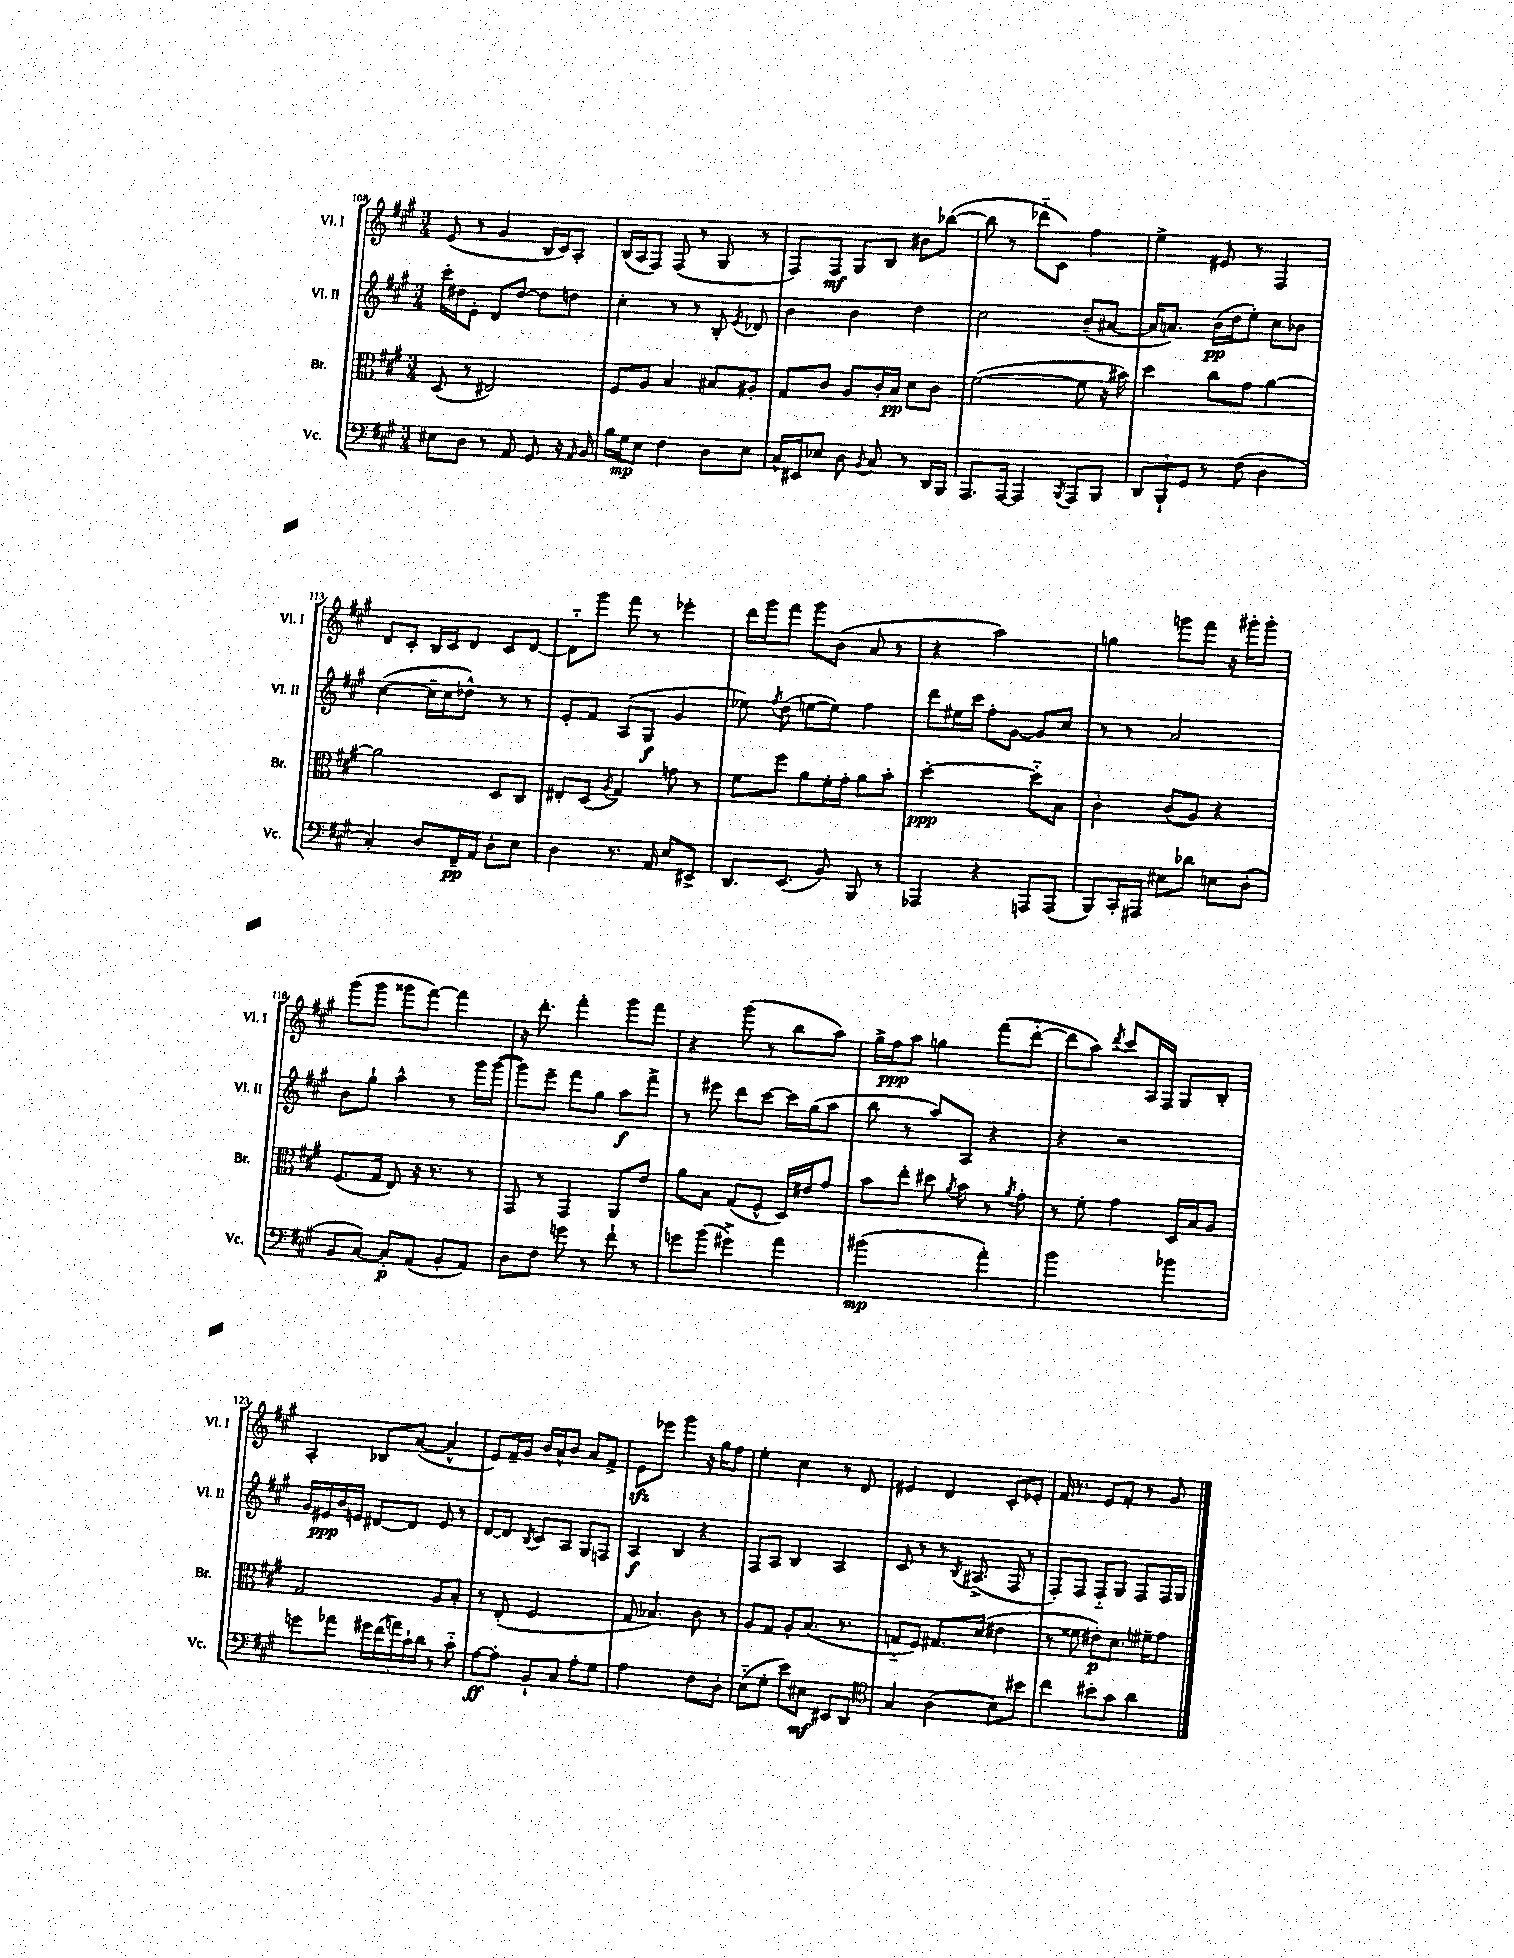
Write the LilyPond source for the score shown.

<<
\new StaffGroup <<
\new Staff = "s0" \with { instrumentName = "Vl. I" shortInstrumentName = "Vl. I" } {
    \clef treble \key a \major \numericTimeSignature \time 3/4
    \autoBeamOff e'8( r8 gis'4 b16[ cis'16) a8]-. |
    b16[( a16 fis8]) fis8( r8 gis8 r8 |
    fis8[) fis8]\mf gis8[ b8] bis'8[ bes''8]~( |
    bes''8 r8 des'''8[-_ cis'8]) fis''4 |
    e''4-> eis'8 r8 fis4 |
    d'8[ cis'8]-. b16[ cis'16 d'8] cis'8[ d'8]~ |
    d'8[-_ gis'''8] fis'''8 r8 ees'''4-. |
    d'''16[ gis'''16 fis'''8] gis'''8[ b'8]( a'8 r8 |
    r4 a''2) |
    g''4 g'''8[ fis'''8] r16 gis'''16[-. gis'''8]-. |
    gis'''8[( gis'''8] gisis'''8[ fis'''8]~) fis'''4 |
    r16 d'''8.-. fis'''4-. gis'''8[ fis'''8] |
    r4 gis'''8( r8 b''8[ a''8]) |
    gis''16[-> fis''16\ppp a''8] g''4 fis'''8[( d'''8]~-_ |
    d'''8[ a''8]) \acciaccatura { d'''8 } cis'''8[ a16 fis16] gis8[ b8]-. |
    a4-. bes8[ a'8]~( a'4-^ |
    e'8[) fis'16-- gis'16] b'16[ a'16-^ b'8] a'8[ fis'8]-> |
    e'8[\sfz ees'''8] gis'''4 r16 gis''16[ fis''8] |
    e''4-. cis''4 r8 d'8 |
    eis'4 d'4 cis'8[-. ees'8]-. |
    fis'16 r8. e'8[ fis'8]-. r8 gis'8 \bar "|." |
}
\new Staff = "s1" \with { instrumentName = "Vl. II" shortInstrumentName = "Vl. II" } {
    \clef treble \key a \major \numericTimeSignature \time 3/4
    \autoBeamOff cis'''16[-. dis''16 e'8]-. d'8[ dis''8]~ dis''8[ d''8] |
    cis''4-. r8 r8 b8-. \acciaccatura { e'8 } des'8 |
    b'4 b'4 d''4 |
    cis''2 b'8[--( ais'8]~ |
    ais'16[ a'8.]) b'16[\pp( d''16 e''8]-.) cis''8[ bes'8] |
    cis''4~( cis''16[-- cis''16 des''8]-^) r8 r8 |
    e'8[-. fis'8] a8[( gis8]\f gis'4 |
    ees''8) \acciaccatura { fis''8 } d''8( e''8[~ e''8]) fis''4 |
    d'''8[ eis''16 cis'''16] fis''8[-. gis'8]~ gis'8[ cis''8] |
    r8 r8 a'2 |
    b'8[ gis''8]-! a''4-^ r8 gis'''16[ gis'''16]~( |
    gis'''8[) e'''8]-- fis'''8[ gis''8] a''8[\f fis'''8]-> |
    r8 eis'''8 d'''8[ cis'''8]~ cis'''16[ gis''16( a''8] |
    b''8 r8 a''8[) a8] r4 |
    r4 r2 |
    gis'16[ eis'16\ppp b'16 e'16] dis'8[~ dis'8] e'8 r8 |
    d'8[~ d'8] \acciaccatura { b8 } cis'8[ a8] gis8[ f8] |
    a4\f b4 r4 |
    fis8[ a8] b4 a4 |
    cis'8 r8 r8 \acciaccatura { b8 } ais8.->( fis16 r8 |
    fis8[-.) fis8] fis8[-_ gis8] fis8[ fis16 gis16] \bar "|." |
}
\new Staff = "s2" \with { instrumentName = "Br." shortInstrumentName = "Br." } {
    \clef alto \key a \major \numericTimeSignature \time 3/4
    \autoBeamOff d8( r8 eis2) |
    fis8[ a8] b4 bis8[ ais8]-. |
    gis8[ cis'8] a8[ cis'16-. b16]\pp d'8[ cis'8] |
    fis'2~( fis'8 r16 bis'16) |
    d''4 cis''8[ gis'8] a'4~ |
    a'2 d8[ cis8] |
    eis8[-. d8]( \acciaccatura { a8 } gis4) g'8 r8 |
    fis'8[ fis''8] a'8[ fis'16-. gis'16]-. a'8[ b'8]-. |
    d''2~-.\ppp d''8[-_ b8] |
    cis'4-. cis'8[( a8]) r4 |
    fis8.[( gis16] e8) r16 r8. r8 |
    gis,8 r8 gis,4 a,8[ e'8] |
    a'8[ b8] gis8[( fis8]-^ d16[) eis'16 gis'8] |
    b'8[ e''8]-. dis''8 \acciaccatura { a'8 } b'8 r8 \acciaccatura { a'8 } gis'8-. |
    r8 fis'8-. gis'4 d16[ b16 a8] |
    gis2 a8[ b8]-. |
    r8 e8-.( fis2 |
    gis8 bes4.) cis'8 r8 |
    a8[ gis8] a8[-. b8.]( r8. |
    g8[-_ fis8]) gis8.[ d'16]( eis'4 |
    r8 fisis'8 eis'8[-.\p) d'8.] fis'16[-- gis'8] \bar "|." |
}
\new Staff = "s3" \with { instrumentName = "Vc." shortInstrumentName = "Vc." } {
    \clef bass \key a \major \numericTimeSignature \time 3/4
    \autoBeamOff eis8[ d8] r8 a,8 gis,8 r16 \grace { a,16 } b,16 |
    b16[ gis16\mp e8] fis4 d8[ e8] |
    cis16[-^ eis,16 ees8] d8 \acciaccatura { b,8 } cis8 r8 d,16[ b,,16] |
    a,,8.[ a,,16]~ a,,4 \acciaccatura { b,,8 } a,,8[ b,,8] |
    \tuplet 3/2 { d,8[ b,,8-! gis,8] } r8 fis8( d4 |
    cis4-.) d8[ fis,16--\pp a,16] d8[-. e8] |
    d4 r8. a,16 e8[ eis,8]-> |
    d,8.[ e,8.]( b,8) b,,8 r8 |
    aes,,4 r4 a,,8[ a,,8]( |
    b,,8[) cis,16-. ais,,16] eis8[ des'8] e8[ d8]-.( |
    b,8[ cis8]~) cis8[-.\p a,8]( b,8[-. a,8]) |
    d8[ fis8] g'8 r8 fis'8-! r8 |
    g'8[ b'8]( gis'4->) a'4 |
    bis'2\mp( a'4-.) |
    b'2 bes'4 |
    g'8[ aes'8] \tuplet 5/4 { gis'16[ fis'16( a'16) cis'16-! d'16] } r8 cis'8-_ |
    a8[~\ff a8]-. b,8[-! cis8] a8[-. gis8] |
    a2 fis8[ d8]-. |
    e8[-_( gis8]-. e'8[) eis8]\mf eis,8[ d,8] |
    \clef tenor gis4 a4( b8[) bis'8] |
    cis''4 bis'8[-. gis'8] a'4 \bar "|." |
}
>>
>>
\layout { \context { \Score currentBarNumber = #108 } }
